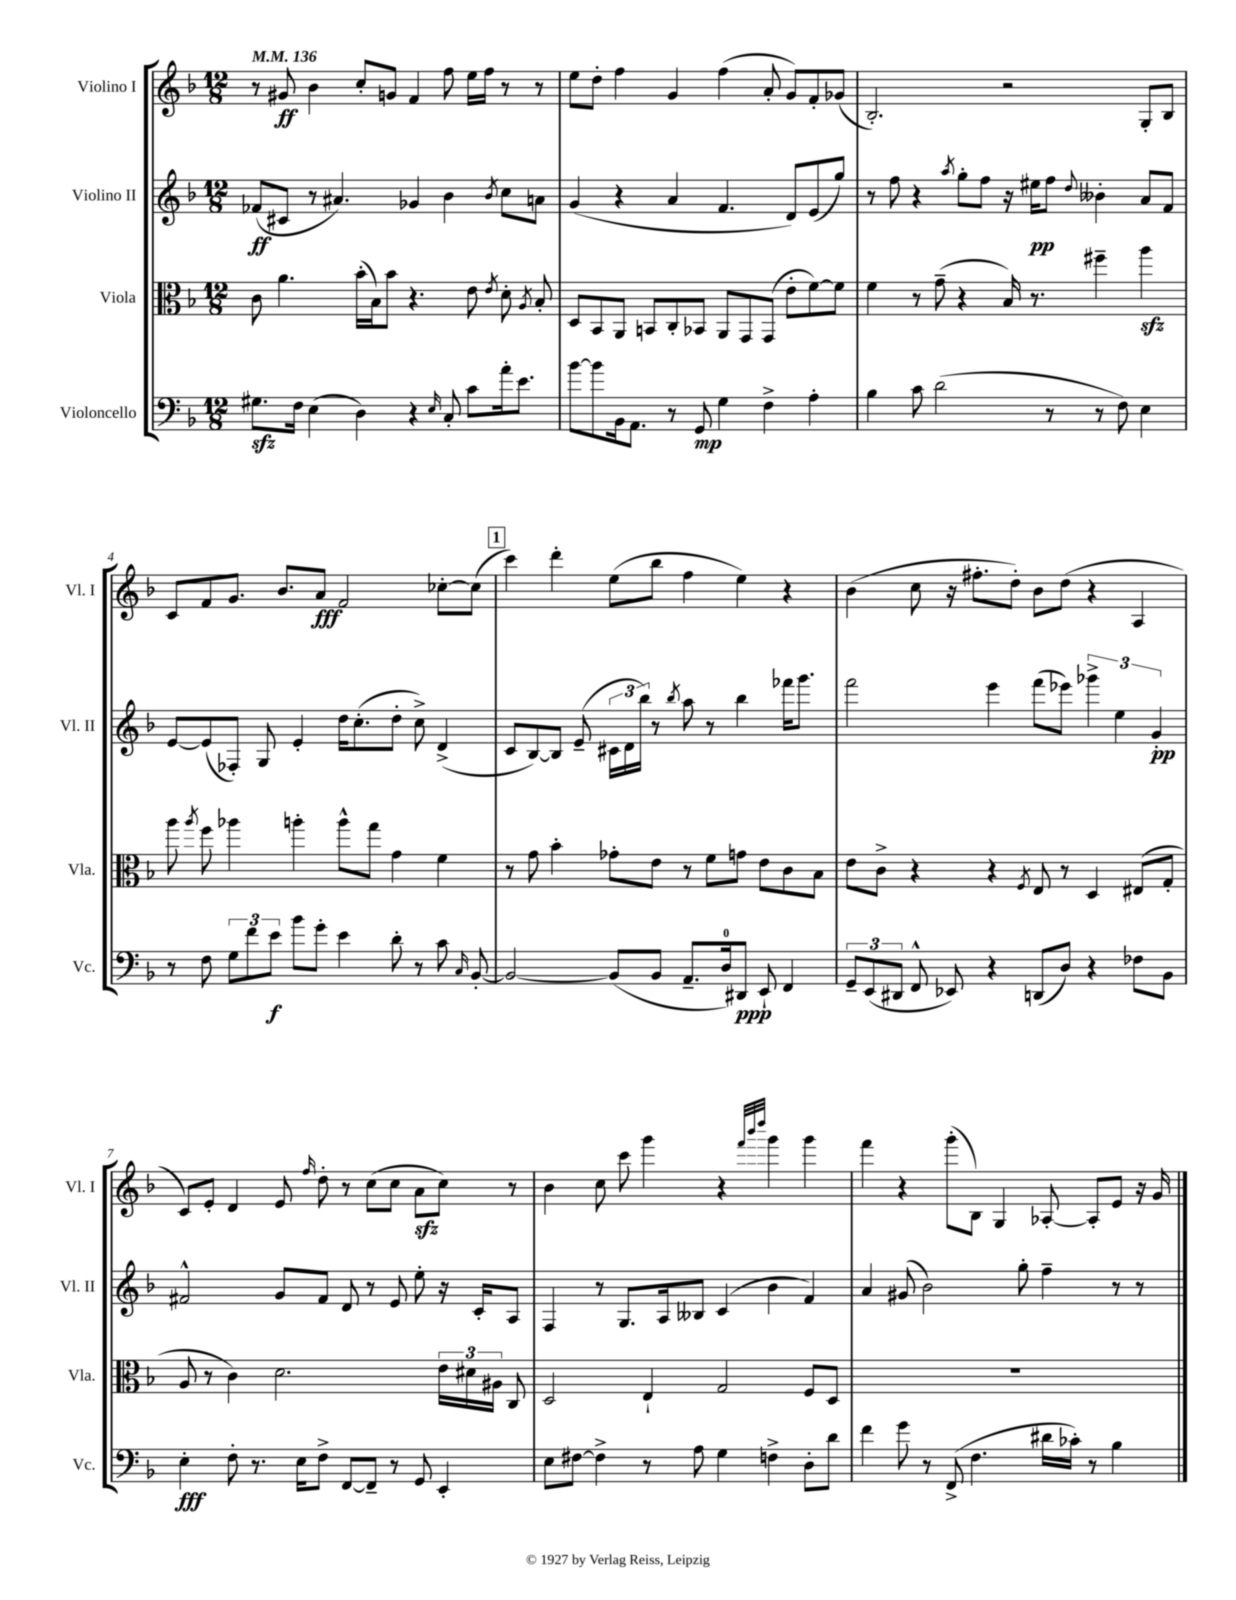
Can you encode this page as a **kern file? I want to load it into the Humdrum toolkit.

**kern	**dynam	**kern	**kern	**dynam	**kern	**dynam
*part4	*part4	*part3	*part2	*part2	*part1	*part1
*staff4	*staff4	*staff3	*staff2	*staff2	*staff1	*staff1
*I"Violoncello	*	*I"Viola	*I"Violino II	*	*I"Violino I	*
*I'Vc.	*	*I'Vla.	*I'Vl. II	*	*I'Vl. I	*
*clefF4	*	*clefC3	*clefG2	*	*clefG2	*
*k[b-]	*	*k[b-]	*k[b-]	*	*k[b-]	*
*M12/8	*	*M12/8	*M12/8	*	*M12/8	*
*MM136	*	*MM136	*MM136	*	*MM136	*
=1	=1	=1	=1	=1	=1	=1
8.G#Xzz\L	.	8c\	(8f-X/L	ff	8r	.
.	.	4.a\	8c#X/J	.	8g#X/	ff
16F\Jk	.	.	.	.	.	.
(4E\	.	.	8r	.	4b-\	.
.	.	.	4.a#X/)	.	.	.
4D\)	.	(16b-'\LL	.	.	8cc'/L	.
.	.	16B-\J)	.	.	.	.
.	.	8b-\J	.	.	8gn/J	.
4r	.	4.r	4g-X/	.	4f/	.
16qqE/	.	.	.	.	.	.
8C'/	.	.	4b-\	.	8ff\	.
8c\L	.	8e\	.	.	16ee\LL	.
.	.	.	.	.	16ff\JJ	.
.	.	8qe/	8qb-/	.	.	.
16a'\k	.	8d'\	8cc\L	.	8r	.
8.e\J	.	.	.	.	.	.
.	.	8qA/	.	.	.	.
.	.	8B-'/	8an\J	.	8r	.
=2	=2	=2	=2	=2	=2	=2
[8b-\L	.	8D/L	(4g/	.	8ee\L	.
8b-\]	.	8BB-/	.	.	8dd'\J	.
16BB-\k	.	8AA/J	4r	.	4ff\	.
8.AA\J	.	.	.	.	.	.
.	.	8BBn/L	.	.	.	.
8r	.	8C'/	4a/	.	4g/	.
8GG/	mp	8BB-X/J	.	.	.	.
4G\	.	8AA/L	4.f/	.	(4ff\	.
.	.	8GG/	.	.	.	.
4F^\	.	(8GG/J	.	.	8a'/	.
.	.	8e'\L	8d/L)	.	8g/L)	.
4A'\	.	[8f\)	(8e/	.	8f'/	.
.	.	8f\J]	8gg/J)	.	(8g-X/J	.
=3	=3	=3	=3	=3	=3	=3
4B-\	.	4f\	8r	.	2.B-'/)	.
.	.	.	8ff\	.	.	.
8c\	.	8r	4r	.	.	.
(2d\	.	(8g~\	.	.	.	.
.	.	.	8qaa/	.	.	.
.	.	4r	8gg'\L	.	.	.
.	.	.	8ff\J	.	.	.
.	.	16B-/)	16r	.	2r	.
.	.	8.r	16ee#X\KL	pp	.	.
8r	.	.	8ff\J	.	.	.
.	.	.	8qqdd/	.	.	.
8r	.	4ff#X~\	4b--X'\	.	.	.
8F\)	.	.	.	.	.	.
4E\	.	4aazz\	8a/L	.	8G'/L	.
.	.	.	8f/J	.	8B-/J	.
!!LO:LB:g=z
=4	=4	=4	=4	=4	=4	=4
8r	.	8aa\	[8e/L	.	8c/L	.
.	.	8qaa/	.	.	.	.
8F\	.	8ff\	(8e/]	.	8f/	.
12G\L	.	4aa-X\	8F-X'/J)	.	8.g/J	.
12f\	.	.	.	.	.	.
.	.	.	8G/	.	.	.
12e\J	f	.	.	.	.	.
.	.	.	.	.	8.b-/L	.
8b-\L	.	4aan'\	4e'/	.	.	.
8g'\J	.	.	.	.	8a/J	fff
4e\	.	8aa^^\L	16dd\KL	.	2f/	.
.	.	.	(8.cc'\	.	.	.
.	.	8gg\J	.	.	.	.
8d'\	.	4g\	8dd'\J	.	.	.
8r	.	.	8cc^\)	.	.	.
8c\	.	4f\	(4d^/	.	[8cc-X'\L	.
16qqC/	.	.	.	.	.	.
[8BB-'/	.	.	.	.	(8cc-\J]	.
!!LO:REH:place=s1:t=1
=5	=5	=5	=5	=5	=5	=5
2BB-/_	.	8r	8c/L	.	4ccc\)	.
.	.	8g\	[8B-/)	.	.	.
.	.	4b-'\	8B-/J]	.	4ddd'\	.
.	.	.	(8e~/	.	.	.
(8BB-/L]	.	8g-X'\L	24c#X\LL	.	(8ee\L	.
.	.	.	24d\	.	.	.
.	.	.	24bb-\JJ)	.	.	.
8BB-/J	.	8e\J	8r	.	8bb-\J	.
.	.	.	8qbb-/	.	.	.
8.AA~/L	.	8r	8aa\	.	4ff\	.
.	.	8f\L	8r	.	.	.
16D/k)	.	.	.	.	.	.
8DD#X/J	ppp	8gn\J	4bb-\	.	4ee\)	.
8EE`/	.	8e\L	.	.	.	.
4FF/	.	8c\	16fff-X\KL	.	4r	.
.	.	.	8.ggg\J	.	.	.
.	.	8B-\J	.	.	.	.
=6	=6	=6	=6	=6	=6	=6
12GG~/L	.	8e\L	2fff\	.	(4b-\	.
(12EE/	.	.	.	.	.	.
.	.	8c^\J	.	.	.	.
12DD#X/J	.	.	.	.	.	.
8FF^^/	.	4r	.	.	8cc\	.
8EE-X/)	.	.	.	.	16r	.
.	.	.	.	.	8.ff#X'\L	.
4r	.	4r	4eee\	.	.	.
.	.	.	.	.	8dd'\J)	.
.	.	8qF/	.	.	.	.
(8DDn/L	.	8E/	(8fff\L	.	8b-\L	.
8D/J)	.	8r	8eee-X\J)	.	(8dd\J	.
4r	.	4D/	6ggg-X^\	.	4r	.
.	.	.	6ee\	.	.	.
8F-X\L	.	(8E#X/L	.	.	4A/	.
.	.	.	6g'/	pp	.	.
8BB-\J	.	8G'/J	.	.	.	.
!!LO:LB:g=z
=7	=7	=7	=7	=7	=7	=7
4E'\	fff	8A/	2f#X^^/	.	8c/L)	.
.	.	8r	.	.	8e'/J	.
8F'\	.	4c\)	.	.	4d/	.
8.r	.	.	.	.	.	.
.	.	2.d\	8g/L	.	8e/	.
16E\KL	.	.	.	.	.	.
.	.	.	.	.	16qqff/	.
8F^\J	.	.	8f#/J	.	8dd'\	.
[8FF/L	.	.	8d/	.	8r	.
8FF~/J]	.	.	8r	.	(8cc\L	.
8r	.	.	8e/	.	8cc\J	.
8GG/	.	.	8ee'\	.	8azz\L	.
4EE'/	.	24e\LL	16r	.	8cc\J)	.
.	.	24d#X\	.	.	.	.
.	.	.	16c'/KL	.	.	.
.	.	24A#X\JJ	.	.	.	.
.	.	8C/	8A/J	.	8r	.
=8	=8	=8	=8	=8	=8	=8
8E\L	.	2D/	4F/	.	4b-\	.
[8F#X\J	.	.	.	.	.	.
4F#^\]	.	.	8r	.	8cc\	.
.	.	.	8.G/L	.	8ccc\	.
8r	.	4E`/	.	.	4ggg\	.
.	.	.	16A/k	.	.	.
8A\	.	.	8B--X/J	.	.	.
4G\	.	2G/	(4c/	.	4r	.
.	.	.	.	.	32qqfff/LLL	.
.	.	.	.	.	32qqbbb-/	.
.	.	.	.	.	32qqdddd/JJJ	.
4Fn^\	.	.	4b-\	.	4ggg\	.
8D'\L	.	8F/L	4f/)	.	4ggg\	.
8d\J	.	8D/J	.	.	.	.
=9	=9	=9	=9	=9	=9	=9
4f\	.	1.r	4a/	.	4fff\	.
8g\	.	.	(8g#X/	.	4r	.
8r	.	.	2b-\)	.	.	.
(8FF^/	.	.	.	.	(8ggg'\L	.
4.F\	.	.	.	.	8B-\J)	.
.	.	.	.	.	4G/	.
.	.	.	8gg'\	.	.	.
16d#X\LL	.	.	4ff~\	.	[8A-X'/	.
16c-X'\JJ)	.	.	.	.	.	.
8r	.	.	.	.	8A-'/L]	.
4B-\	.	.	8r	.	8e/J	.
.	.	.	8r	.	16r	.
.	.	.	.	.	16g/	.
==	==	==	==	==	==	==
*-	*-	*-	*-	*-	*-	*-
